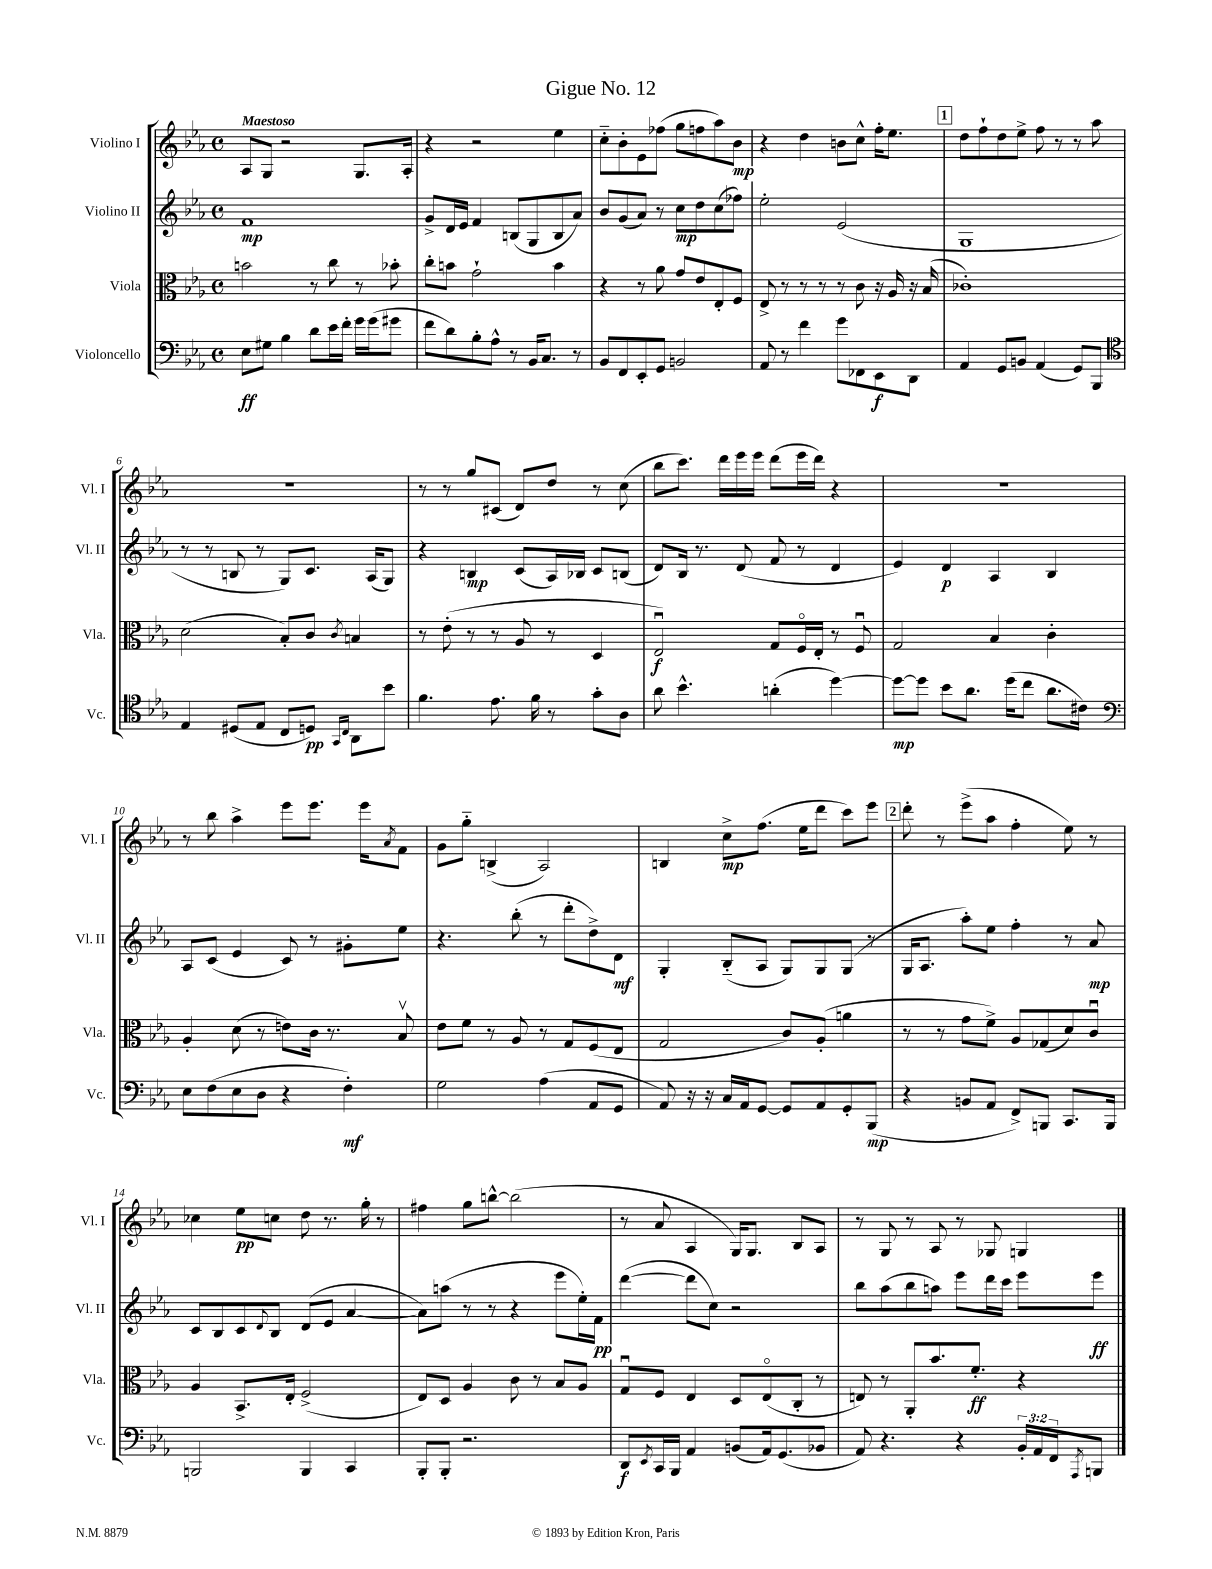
\header { title = "Gigue No. 12" }
<<
\new StaffGroup <<
\new Staff = "s0" \with { instrumentName = "Violino I" shortInstrumentName = "Vl. I" } {
    \clef treble \key ees \major \defaultTimeSignature \time 4/4 \tempo "Maestoso"
    aes8 g8 r2 g8. aes16-. |
    r4 r2 ees''4 |
    c''8-_ bes'8-. ees'8 fes''8( g''8 f''8 aes''8) bes'8\mp |
    r4 d''4 b'8 c''8-^ f''16-. ees''8. |
    \mark \markup { \box "1" } d''8 f''8-! d''8 ees''8-> f''8 r8 r8 aes''8 |
    r1 |
    r8 r8 g''8 cis'8( d'8) d''8 r8 c''8( |
    bes''8 c'''8.) d'''16 ees'''16 ees'''16 d'''8( ees'''16 d'''16) r4 |
    R1 |
    r8 bes''8 aes''4-> ees'''8 ees'''8. ees'''16 \acciaccatura { aes'8 } f'8 |
    g'8 g''8-_ b4->( aes2) |
    b4 c''8->\mp f''8.( ees''16 d'''8 c'''8) ees'''8 |
    \mark \markup { \box "2" } d'''8-. r8 ees'''8->( aes''8 f''4-. ees''8) r8 |
    ces''4 ees''8\pp c''8 d''8 r8. g''16-. r8 |
    fis''4 g''8 b''8~-^ b''2( |
    r8 aes'8 aes4 g16) g8. bes8 aes8 |
    r8 g8 r8 aes8 r8 ges8 g4 \bar "|." |
}
\new Staff = "s1" \with { instrumentName = "Violino II" shortInstrumentName = "Vl. II" } {
    \clef treble \key ees \major \defaultTimeSignature \time 4/4
    f'1\mp |
    g'8-> d'16 ees'16 f'4 b8( g8 b8 aes'8) |
    bes'8 g'8( aes'8) r8 c''8\mp d''8 c''8( fes''8) |
    ees''2-. ees'2( |
    \mark \markup { \box "1" } g1 |
    r8 r8 b8 r8 g8) c'8. aes16( g8) |
    r4 b4\mp c'8( aes16) bes16 c'8 b8( |
    d'8) bes16 r8. d'8( f'8 r8 d'4 |
    ees'4) d'4\p aes4 bes4 |
    aes8 c'8( ees'4 c'8) r8 gis'8-. ees''8 |
    r4. bes''8-.( r8 d'''8-. d''8->) d'8\mf |
    g4-. bes8-_( aes8 g8) g8 g8( r8 |
    \mark \markup { \box "2" } g16 aes8. aes''8-.) ees''8 f''4-. r8 aes'8\mp |
    c'8 bes8 c'8 \appoggiatura { d'8 } bes8 d'8( ees'8 aes'4~ |
    aes'8) a''8( r8 r8 r4 ees'''8 ees''16-.) f'16\pp |
    d'''4~( d'''8 c''8) r2 |
    bes''8 aes''8( bes''8 a''8) ees'''8 d'''16 c'''16 ees'''8 ees'''8\ff \bar "|." |
}
\new Staff = "s2" \with { instrumentName = "Viola" shortInstrumentName = "Vla." } {
    \clef alto \key ees \major \defaultTimeSignature \time 4/4
    b'2 r8 c''8 r8 bes'8-. |
    c''8-. b'8 g'2-! b'4 |
    r4 r8 aes'8 g'8 ees'8 ees8-. f8 |
    ees8-> r8 r8 r8 r8 c'8 r16 aes16 r16 bes16( |
    \mark \markup { \box "1" } ces'1-.) |
    d'2( bes8-.) c'8 \acciaccatura { c'8 } b4 |
    r8 ees'8-.( r8 r8 aes8 r8 d4 |
    ees2\downbow\f) g8 f16\flageolet ees16-. r8 f8\downbow |
    g2 bes4 c'4-. |
    aes4-. d'8( r8 e'8) c'16 r8. bes8\upbow |
    ees'8 f'8 r8 aes8 r8 g8 f8( ees8 |
    g2 c'8) aes8-.( a'4 |
    \mark \markup { \box "2" } r8 r8 g'8 f'8->) aes8 ges8( d'8) c'8\downbow |
    aes4 bes,8.-> ees16-. f2->( |
    ees8) d8 aes4 c'8 r8 bes8 aes8 |
    g8\downbow f8 ees4 d8 ees8\flageolet( c8-. r8 |
    e8) r8 aes,8-. bes'8. f'8.-.\ff r4 \bar "|." |
}
\new Staff = "s3" \with { instrumentName = "Violoncello" shortInstrumentName = "Vc." } {
    \clef bass \key ees \major \defaultTimeSignature \time 4/4 \override Staff.TupletNumber.text = #tuplet-number::calc-fraction-text
    ees8\ff gis8 bes4 d'8 ees'16 f'16-. g'16 g'16( gis'8 |
    f'8 d'8) bes8-. aes8-^ r8 bes,16 c8. r8 |
    bes,8 f,8 ees,8-. g,8 b,2 |
    aes,8 r8 f'4 g'8 fes,8 ees,8\f d,8 |
    \mark \markup { \box "1" } aes,4 g,8 b,8 aes,4( g,8) bes,,8 |
    \clef tenor ees4 dis8( ees8 c8 d8\pp) \grace { g,16 c16 } aes,8 bes'8 |
    f'4. ees'8. f'16 r8 g'8-. aes8 |
    aes'8 bes'4.-^ a'4-.( d''4~) |
    d''8~\mp d''8 bes'8 aes'8. d''16( c''8 aes'8. cis'16) |
    \clef bass ees8 f8( ees8 d8 r4 f4-.\mf) |
    g2 aes4( aes,8 g,8 |
    aes,8) r16 r16 c16 aes,16 g,8~ g,8 aes,8 g,8-. bes,,8\mp( |
    \mark \markup { \box "2" } r4 b,8 aes,8 f,8->) b,,8 c,8. b,,16 |
    b,,2 b,,4 c,4 |
    bes,,8-. bes,,8-. r2. |
    d,8\f \acciaccatura { ees,8 } c,16 bes,,16 aes,4 b,8( aes,16) g,8.( bes,8 |
    aes,8) r4. r4 \tuplet 3/2 { bes,16-. aes,16 f,16 } \acciaccatura { aes,,8 } b,,8 \bar "|." |
}
>>
>>
